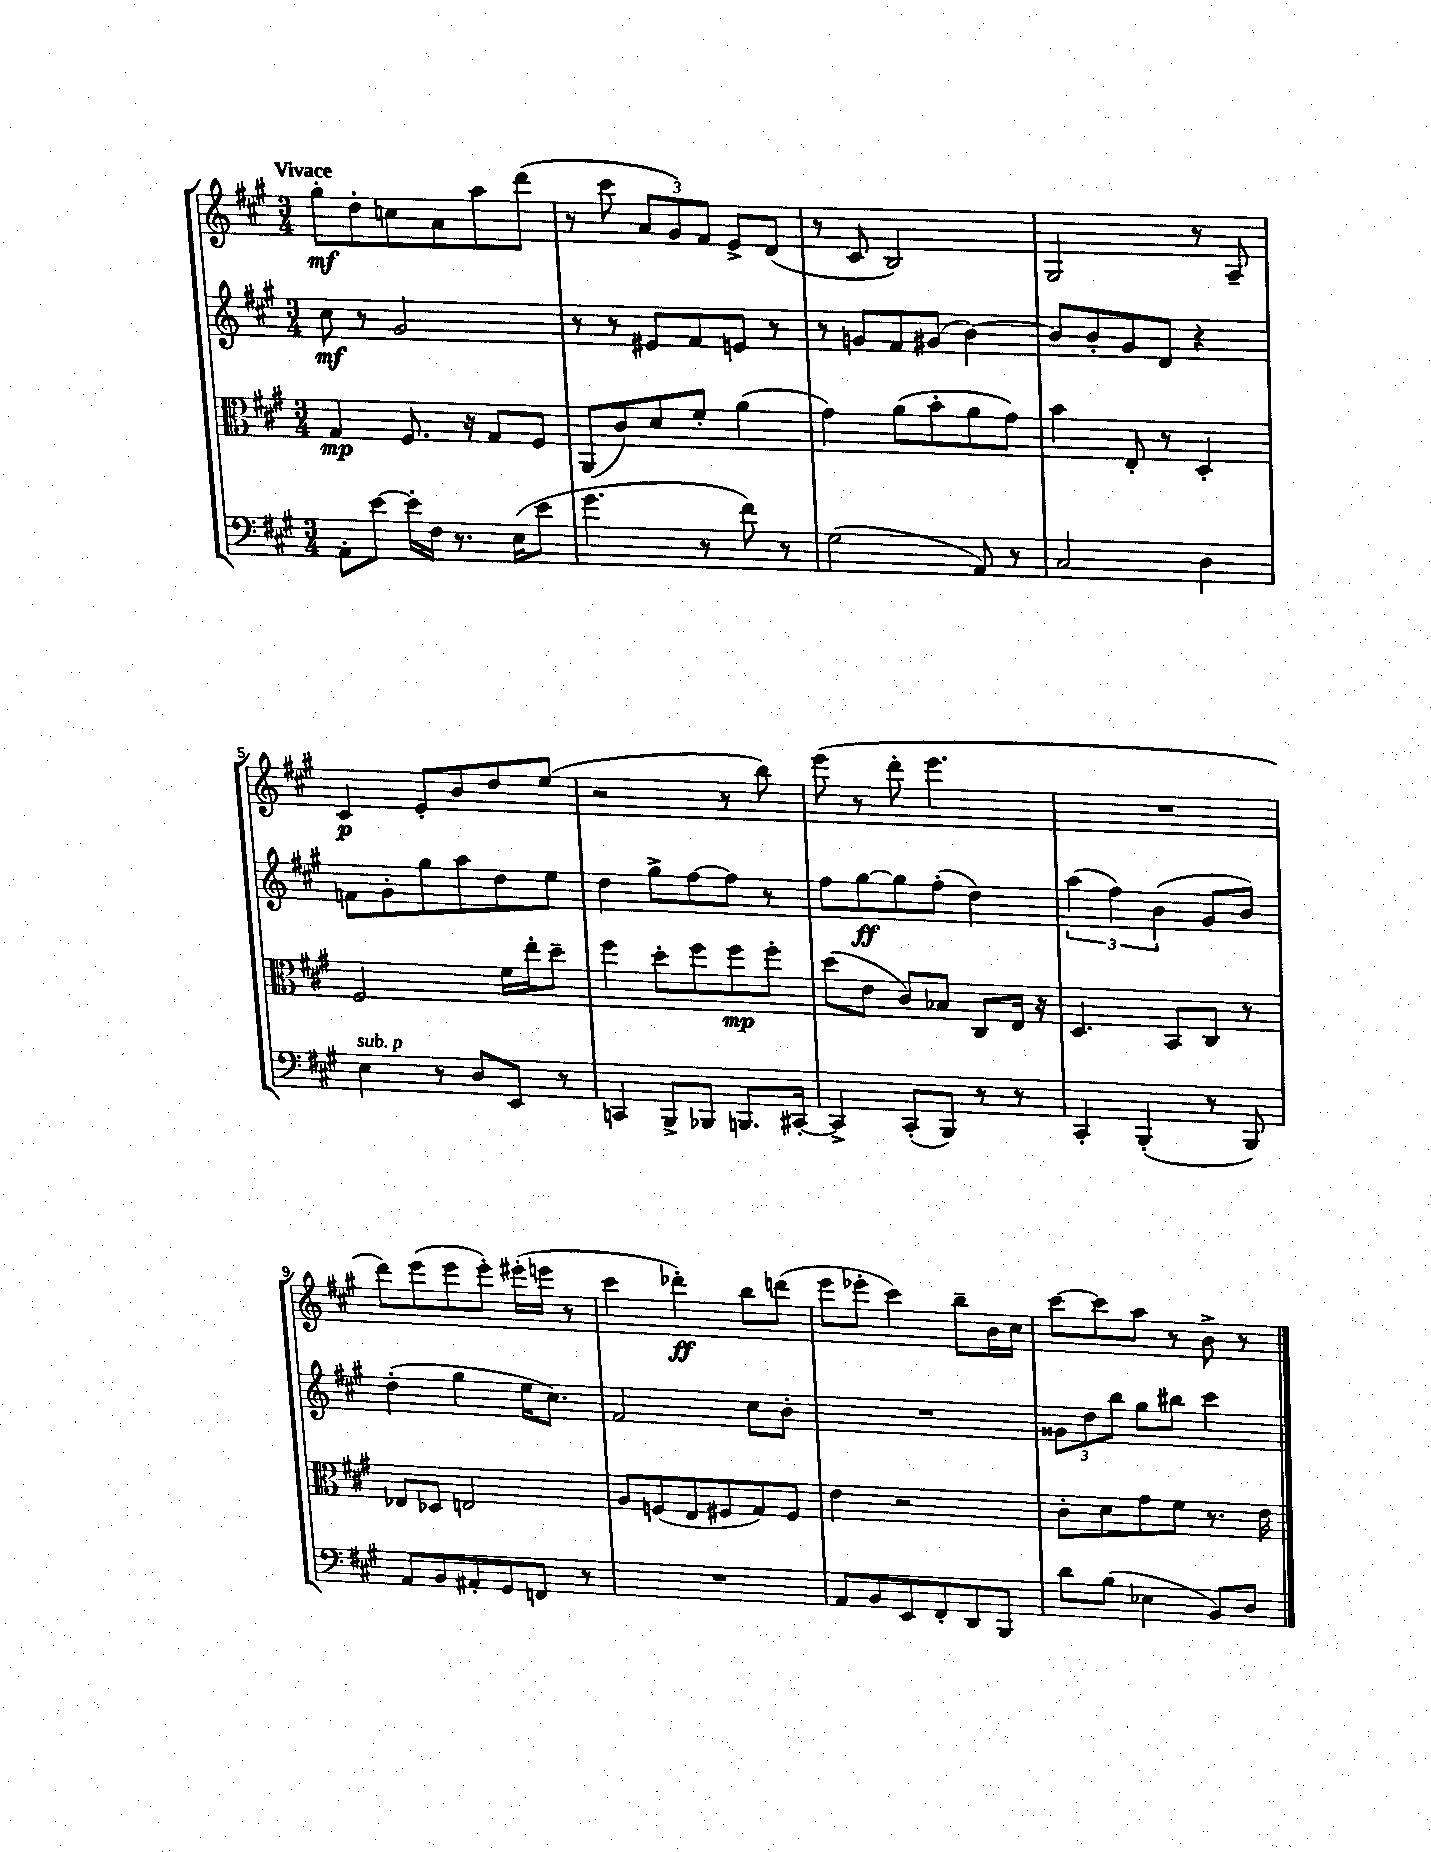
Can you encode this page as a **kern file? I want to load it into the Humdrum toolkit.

**kern	**kern	**dynam	**kern	**dynam	**kern	**dynam
*part4	*part3	*part3	*part2	*part2	*part1	*part1
*staff4	*staff3	*staff3	*staff2	*staff2	*staff1	*staff1
*clefF4	*clefC3	*	*clefG2	*	*clefG2	*
*k[f#c#g#]	*k[f#c#g#]	*	*k[f#c#g#]	*	*k[f#c#g#]	*
*M3/4	*M3/4	*	*M3/4	*	*M3/4	*
=1	=1	=1	=1	=1	=1	=1
!	!	!	!	!	!LO:TX:a:B:t=Vivace	!
8AA'\L	4G#/	mp	8cc#\	mf	8gg#'\L	mf
[8e\J	.	.	8r	.	8dd'\	.
16e'\LL]	8.F#/	.	2g#/	.	8ccn\	.
16F#\JJ	.	.	.	.	.	.
8.r	.	.	.	.	8a\	.
.	16r	.	.	.	.	.
.	8G#/L	.	.	.	8aa\	.
(16E\KL	.	.	.	.	.	.
8e\J	8F#/J	.	.	.	(8ddd\J	.
=2	=2	=2	=2	=2	=2	=2
4.g#\	(8AA/L	.	8r	.	8r	.
.	8c#/)	.	8r	.	8ccc#\	.
.	8d/	.	8e#X/L	.	12a/L	.
.	.	.	.	.	12g#/)	.
8r	8f#'/J	.	8f#/	.	.	.
.	.	.	.	.	12f#/J	.
8f#\)	(4a\	.	8en/J	.	8e^/L	.
8r	.	.	8r	.	(8d/J	.
=3	=3	=3	=3	=3	=3	=3
(2G#\	4g#\)	.	8r	.	8r	.
.	.	.	8gn/L	.	8c#/	.
.	(8a\L	.	8f#/	.	2B/)	.
.	8b'\	.	(8g#X/J	.	.	.
8AA/)	8a\	.	[4b\)	.	.	.
8r	8g#\J)	.	.	.	.	.
=4	=4	=4	=4	=4	=4	=4
2C#/	4b\	.	8b/L]	.	2G#/	.
.	.	.	8b'/	.	.	.
.	8E'/	.	8g#/	.	.	.
.	8r	.	8d/J	.	.	.
4D\	4D'/	.	4r	.	8r	.
.	.	.	.	.	8A~/	.
!!LO:LB:g=z
=5	=5	=5	=5	=5	=5	=5
!LO:TX:a:i:t=sub. p	!	!	!	!	!	!
4E\	2F#/	.	8fn\L	.	4c#/	p
.	.	.	8g#'\	.	.	.
8r	.	.	8gg#\	.	8e'/L	.
8D/L	.	.	8aa\	.	8b/	.
8EE/J	16f#\LL	.	8dd\	.	8dd/	.
.	16ee'\J	.	.	.	.	.
8r	8dd~\J	.	8ee\J	.	(8ee/J	.
=6	=6	=6	=6	=6	=6	=6
4CCn/	4ff#\	.	4dd\	.	2r	.
8BBB^/L	8dd'\L	.	8gg#^\L	.	.	.
8BBB-X/J	8ff#\	.	[8ff#\	.	.	.
8.BBBn/L	8ff#\	mp	8ff#\J]	.	8r	.
.	8ff#'\J	.	8r	.	8bb\)	.
[16CC#X'/Jk	.	.	.	.	.	.
=7	=7	=7	=7	=7	=7	=7
4CC#^/]	(8dd\L	.	8ff#\L	.	(8eee\	.
.	8e\J	.	[8gg#\	ff	8r	.
(8CC#'/L	8c#/L)	.	8gg#\]	.	8ddd'\	.
8BBB/J)	8B-X/J	.	(8ff#'\J	.	4.eee\	.
8r	8C#/L	.	4dd\)	.	.	.
8r	16E/Jk	.	.	.	.	.
.	16r	.	.	.	.	.
=8	=8	=8	=8	=8	=8	=8
4CC#'/	4.D/	.	(6aa\	.	2.r	.
.	.	.	6ff#\)	.	.	.
(4BBB'/	.	.	.	.	.	.
.	.	.	(6b\	.	.	.
.	8BB/L	.	.	.	.	.
8r	8C#/J	.	8g#/L	.	.	.
8BBB/)	8r	.	8b/J)	.	.	.
!!LO:LB:g=z
=9	=9	=9	=9	=9	=9	=9
8AA/L	8E-X/L	.	(4dd'\	.	8ddd\L)	.
8BB/	8D-X/J	.	.	.	(8eee\	.
8AA#X'/	2En/	.	4gg#\	.	8eee\	.
8GG#/	.	.	.	.	8eee'\J)	.
8FFn/J	.	.	16ee\KL	.	(16eee#X'\LL	.
.	.	.	8.cc#\J)	.	16eeen\JJ	.
8r	.	.	.	.	8r	.
=10	=10	=10	=10	=10	=10	=10
2.r	8A/L	.	2f#/	.	4ccc#\	.
.	(8Fn/	.	.	.	.	.
.	8E/	.	.	.	4ddd-X'\)	ff
.	8F#X/	.	.	.	.	.
.	8G#/)	.	8cc#\L	.	8bb\L	.
.	8F#/J	.	8b'\J	.	(8dddn\J	.
=11	=11	=11	=11	=11	=11	=11
8AA/L	4e\	.	2.r	.	8eee\L	.
8BB/	.	.	.	.	8eee-X'\J	.
8EE/	2r	.	.	.	4ccc#\)	.
8FF#'/	.	.	.	.	.	.
8DD/	.	.	.	.	8bb~\L	.
8BBB/J	.	.	.	.	16b\L	.
.	.	.	.	.	16cc#\JJ	.
=12	=12	=12	=12	=12	=12	=12
8d\L	8c#'\L	.	12g##X\L	.	[8ccc#\L	.
.	.	.	12dd\	.	.	.
(8B\J	8d\	.	.	.	8ccc#\]	.
.	.	.	12bb\J	.	.	.
4E-X\	8g#\	.	8gg#\L	.	8aa\J	.
.	8f#\J	.	8bb#X\J	.	8r	.
8BB/L)	8.r	.	4ccc#\	.	8b^\	.
8D/J	.	.	.	.	8r	.
.	16e\	.	.	.	.	.
==	==	==	==	==	==	==
*-	*-	*-	*-	*-	*-	*-
